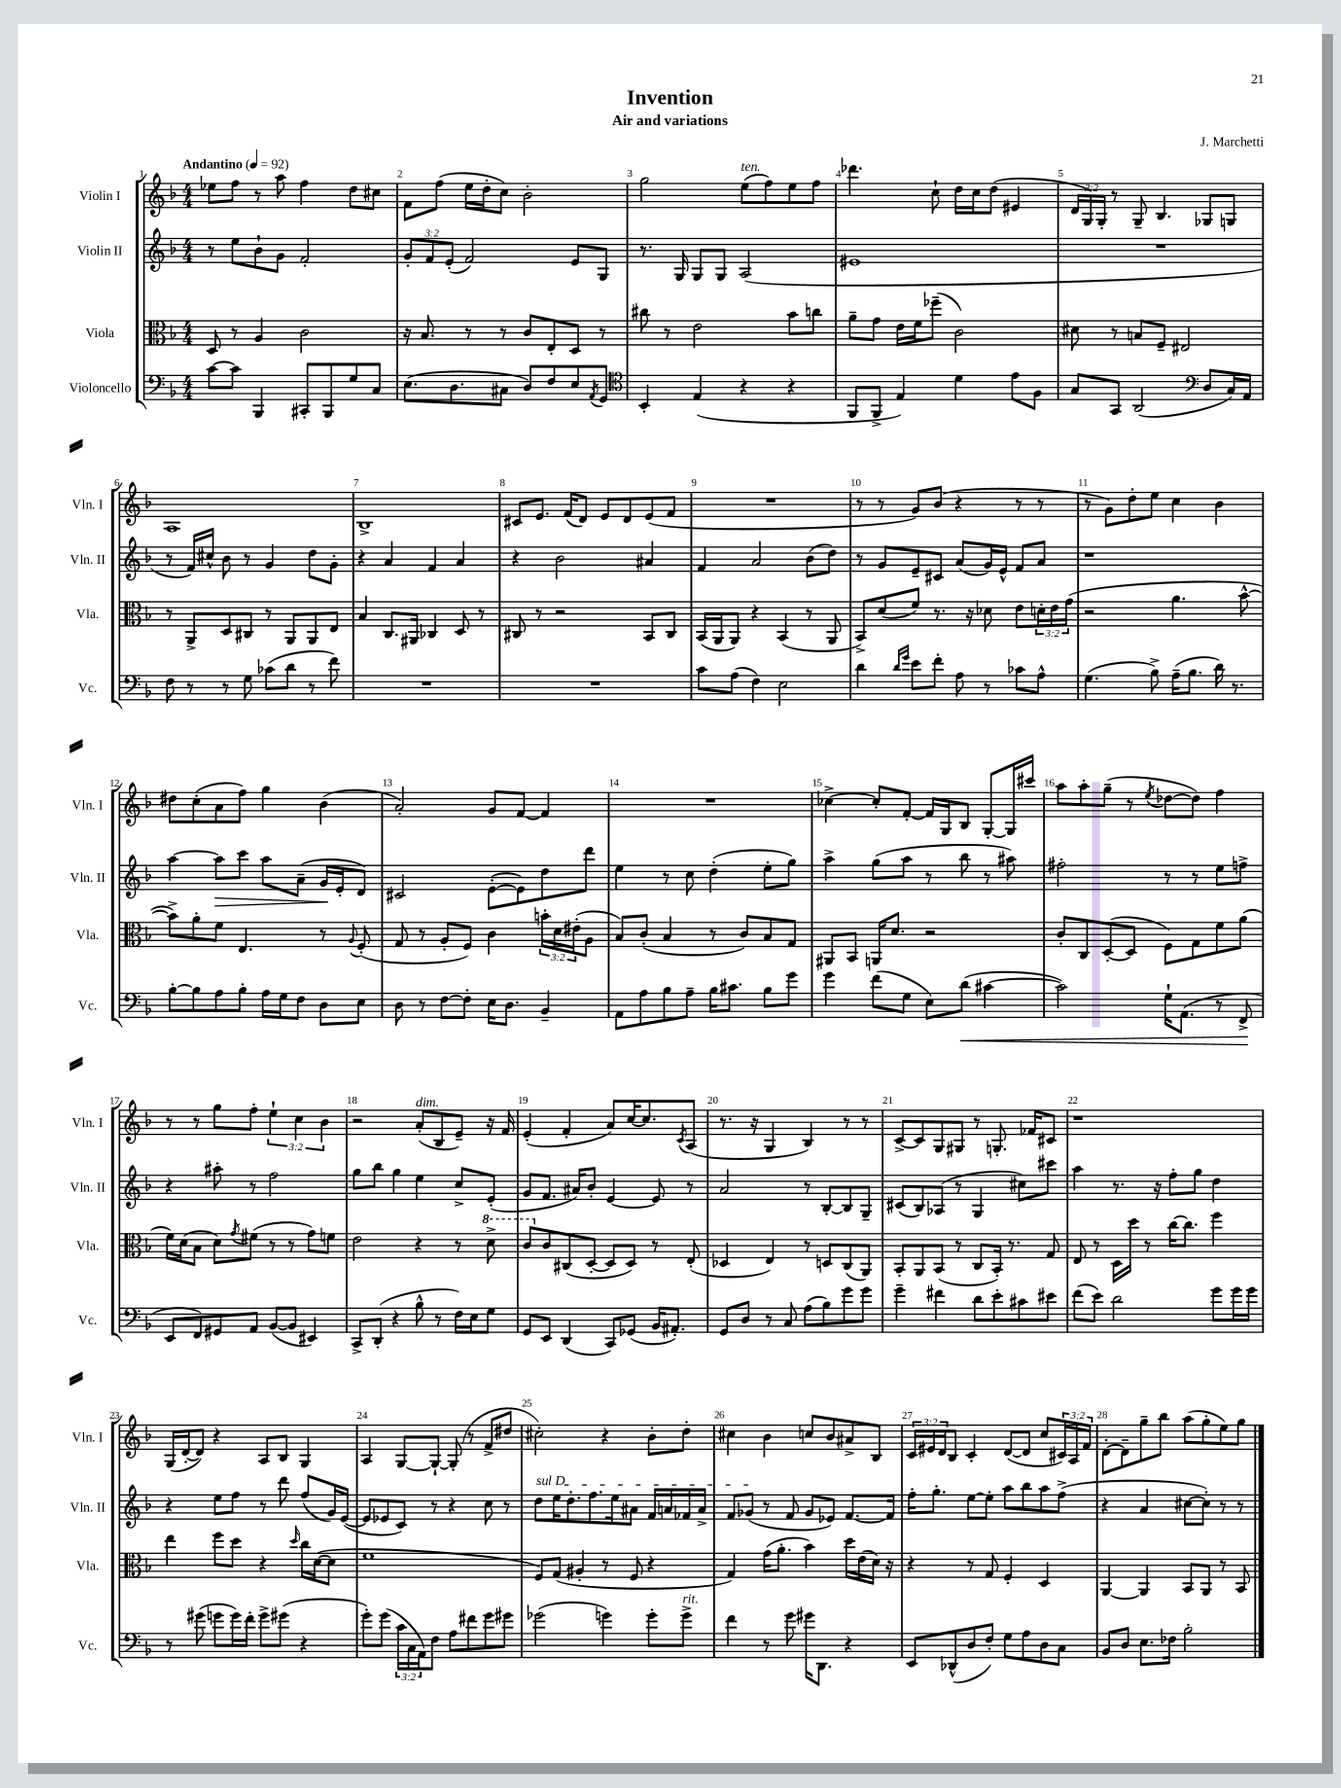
\header { title = "Invention" composer = "J. Marchetti" subtitle = "Air and variations" }
<<
\new StaffGroup <<
\new Staff = "s0" \with { instrumentName = "Violin I" shortInstrumentName = "Vln. I" } {
    \clef treble \key f \major \numericTimeSignature \time 4/4 \override Staff.TupletNumber.text = #tuplet-number::calc-fraction-text \tempo "Andantino" 4 = 92
    ees''8 f''8 r8 a''8 f''4 d''8 cis''8 |
    f'8 f''8( e''16 d''16-. c''8) bes'2-. |
    g''2 e''8^\markup { \italic "ten." }( f''8) e''8 f''8 |
    des'''4. c''8-! d''16 c''16 d''8( eis'4 |
    \tuplet 3/2 { d'16 g16) g16-. } r8 g8-- bes4. ges8 g8 |
    a1 |
    bes1-> |
    cis'8 e'8. f'16( d'8) e'8 d'8 e'8( f'8 |
    R1 |
    r8 r8 g'8) bes'8( r4 r8 r8 |
    r8 g'8) d''8-. e''8 c''4 bes'4 |
    dis''8 c''8-.( a'8 f''8) g''4 bes'4( |
    a'2-.) g'8 f'8~ f'4 |
    R1 |
    ces''4~-> ces''8-. f'8~-. f'16 g16 bes8 g8~-. g16 cis'''16 |
    a''8 a''8-. g''8--( r8 \acciaccatura { e''8 } des''8~ des''8) f''4 |
    r8 r8 g''8 f''8-. \tuplet 3/2 { e''4-! c''4 bes'4 } |
    r2 a'8-.^\markup { \italic "dim." }( bes8 e'8--) r16 f'16 |
    e'4-.( f'4-. a'8) c''16~ c''8. \acciaccatura { c'8 } a8( |
    r8. r16 g4 bes4) r8 r8 |
    c'8~-> c'8 g8 gis8 r8 g8.-. fes'16 cis'8 |
    r1 |
    g16( d'16~-. d'8) r4 a8 bes8 g4 |
    a4 g8~ g8~-! g8-.( r8 f'8-> dis''8 |
    cis''2-.) r4 bes'8-. d''8-. |
    cis''4 bes'4 c''8 bes'8 ais'8-> bes8 |
    \tuplet 3/2 { c'16 eis'16 d'16 } bes8 c'4-. d'8~( d'8 c''8 \tuplet 3/2 { cis'16) a16 f'16 } |
    d'8~-. d'8-- g''8-- bes''8 a''8( g''8-. e''8) g''8 \bar "|." |
}
\new Staff = "s1" \with { instrumentName = "Violin II" shortInstrumentName = "Vln. II" } {
    \clef treble \key f \major \numericTimeSignature \time 4/4 \override Staff.TupletNumber.text = #tuplet-number::calc-fraction-text
    r8 e''8 bes'8-! g'8 f'2-. |
    \tuplet 3/2 { g'8-. f'8 e'8-.( } f'2) e'8 g8 |
    r8. g16 g8 g8 a2( |
    eis'1 |
    R1 |
    r8 f'16) cis''16-^ bes'8 r8 g'4 d''8 g'8-. |
    r4 a'4 f'4 a'4 |
    r4 bes'2 ais'4 |
    f'4 a'2 bes'8( d''8) |
    r8 g'8 e'8-- cis'8 a'8( g'16) e'16-^ f'8 a'8 |
    r1 |
    a''4~ a''8\> c'''8 a''8 a'8--( g'16\! e'16-. d'8) |
    cis'2 e'8~-.( e'8) d''8 d'''8 |
    e''4 r8 c''8 d''4-.( e''8-. g''8) |
    a''4-> g''8( a''8 r8 bes''8 r8 ais''8) |
    fis''2-. r8 r8 e''8 f''8-> |
    r4 ais''8-. r8 f''2 |
    g''8 bes''8 g''4 e''4 c''8-> e'8-.( |
    g'8 f'8. ais'16) bes'8-. e'4~ e'8 r8 |
    a'2 r8 bes8~-. bes8 g8-- |
    cis'8( bes8) aes8( r8 g4 cis''8) cis'''8 |
    a''4 r8. r16 f''8-. g''8 d''4 |
    r4 e''8 f''8 r8 d'''8 f''8( g'16) e'16~( |
    e'8 ees'8 c'8) r8 r4 c''8 r8 |
    \once \override TextSpanner.bound-details.left.text = \markup { \italic "sul D" } d''8\startTextSpan e''16 d''8.-. f''8. e''16 ais'8 f'16 a'16 fes'16 a'16-> |
    f'8 ges'8\stopTextSpan( r8 f'8 ges'8 ees'8) f'8.~ f'16 |
    f''16-. g''8.-. e''8~ e''8-. a''8 bes''8 a''8 f''8->( |
    r4 a'4 cis''8~ cis''8-.) r8 r8 \bar "|." |
}
\new Staff = "s2" \with { instrumentName = "Viola" shortInstrumentName = "Vla." } {
    \clef alto \key f \major \numericTimeSignature \time 4/4 \override Staff.TupletNumber.text = #tuplet-number::calc-fraction-text
    d8 r8 a4 c'2 |
    r16 bes8. r8 r8 c'8 e8-. d8 r8 |
    cis''8 r8 e'2 bes'8 c''8 |
    a'8-- g'8 e'16 f'16 fes''8--( c'2) |
    dis'8 r8 b8 f8-- eis2 |
    r8 a,8-> d8 cis8 r8 a,8 a,8 e8 |
    bes4 c8. ais,16 ces4 d8 r8 |
    cis8 r8 r2 bes,8 cis8 |
    bes,16( a,16 a,8) r4 bes,4( r8 a,8 |
    bes,8->) d'8( f'8) r8. r16 des'8 e'8 \tuplet 3/2 { d'16-. e'16 g'16( } |
    r2 a'4. bes'8~-^ |
    bes'8->) a'8-. f'8 e4. r8 \appoggiatura { a8 } f8-.( |
    g8 r8 a8-. f8) c'4 \tuplet 3/2 { b'16-. d'16 eis'16-.( } a8 |
    bes8) c'8-.( bes4 r8 c'8) bes8 g8 |
    ais,8 bes,8 a,16 d'8. r2 |
    c'8-. c8 d8~-.( d8 f8) g8 f'8 a'8( |
    f'16) d'16( bes8 d'8) \acciaccatura { g'8 } fis'8( r8 r8 g'8) f'8 |
    e'2 r4 r8 \ottava #1 d''8-> |
    c''8 \ottava #0 c'8 cis8( d8~-. d8 d8) r8 e8-.( |
    des4 e4) r8 d8 c8( a,8) |
    bes,8-. a,8 bes,8( r8 c8 bes,16-.) r8. g8 |
    e8 r8 d16 d''16 r8 c''16~ c''8. f''4 |
    e''4 f''8 d''8 r4 \grace { d''16 } c''16 d'16~( d'8 |
    f'1 |
    f8) g8( ais4-. r8 f8 r4 |
    g4) g'16( a'8.-. bes'4) d''16 e'16( d'16) r16 |
    r4 r8 g8 f4-. d4 |
    a,4~ a,4 bes,8 a,8 r8 bes,8 \bar "|." |
}
\new Staff = "s3" \with { instrumentName = "Violoncello" shortInstrumentName = "Vc." } {
    \clef bass \key f \major \numericTimeSignature \time 4/4 \override Staff.TupletNumber.text = #tuplet-number::calc-fraction-text
    c'8~ c'8 bes,,4 cis,8-. bes,,8 g8 c8 |
    e8.( d8. cis8 d8) f8 e8 \acciaccatura { a,8 } g,8 |
    \clef tenor bes,4-. e4( r4 r4 |
    f,8 f,8-> e4) d'4 e'8 f8 |
    g8 g,8 a,2( \clef bass d8 c16) a,16 |
    f8 r8 r8 g8 ces'8( d'8 r8 f'8) |
    R1 |
    R1 |
    c'8 a8( f4) e2 |
    d'4 \grace { d'16 g'16 } e'8 f'8-. a8 r8 ces'8 a8-^ |
    g4.( bes8->) a16--( bes8. d'16) r8. |
    bes8~-. bes8 a8 bes8-. a16 g16 f8 d8 e8 |
    d8 r8 f8~ f8-. e16 d8. bes,4-- |
    a,8 a8 bes8 a8-- bes16 cis'8. bes8 g'8 |
    g'4 f'8( g8 e8) d'8\<( cis'4~ |
    cis'2) g16-! a,8.( r8 f,8->\! |
    e,8 f,8) gis,8 a,8 bes,8~( bes,8 eis,4) |
    c,8-> d,8-.( r4 bes8-^ r8 f16) e16 g8 |
    g,8 e,8 d,4( c,8) ges,8( bes,16 ais,8.-.) |
    g,8 d8 r8 c8 a8( bes8) g'8 g'8 |
    g'4-- fis'4 d'8 e'8-. cis'8 eis'8 |
    f'8( e'8) d'2 g'8 g'16 g'16 |
    r8 gis'8( g'8 g'16) f'16-. g'8-> gis'8( r4 |
    g'8-.) g'8( \tuplet 3/2 { c'16 c16 a,16) } f8 a8 fis'8 g'8 gis'8 |
    ges'2( g'4) g'8-. g'8->^\markup { \italic "rit." } |
    f'4 r8 g'8 gis'16 d,8. r4 |
    e,8 des,8-^( d8 f8-.) g8 a8 d8 c8 |
    bes,8 d8 e8. fes16 bes2-. \bar "|." |
}
>>
>>
\layout { \context { \Score \override BarNumber.break-visibility = ##(#f #t #t) barNumberVisibility = #all-bar-numbers-visible } }
